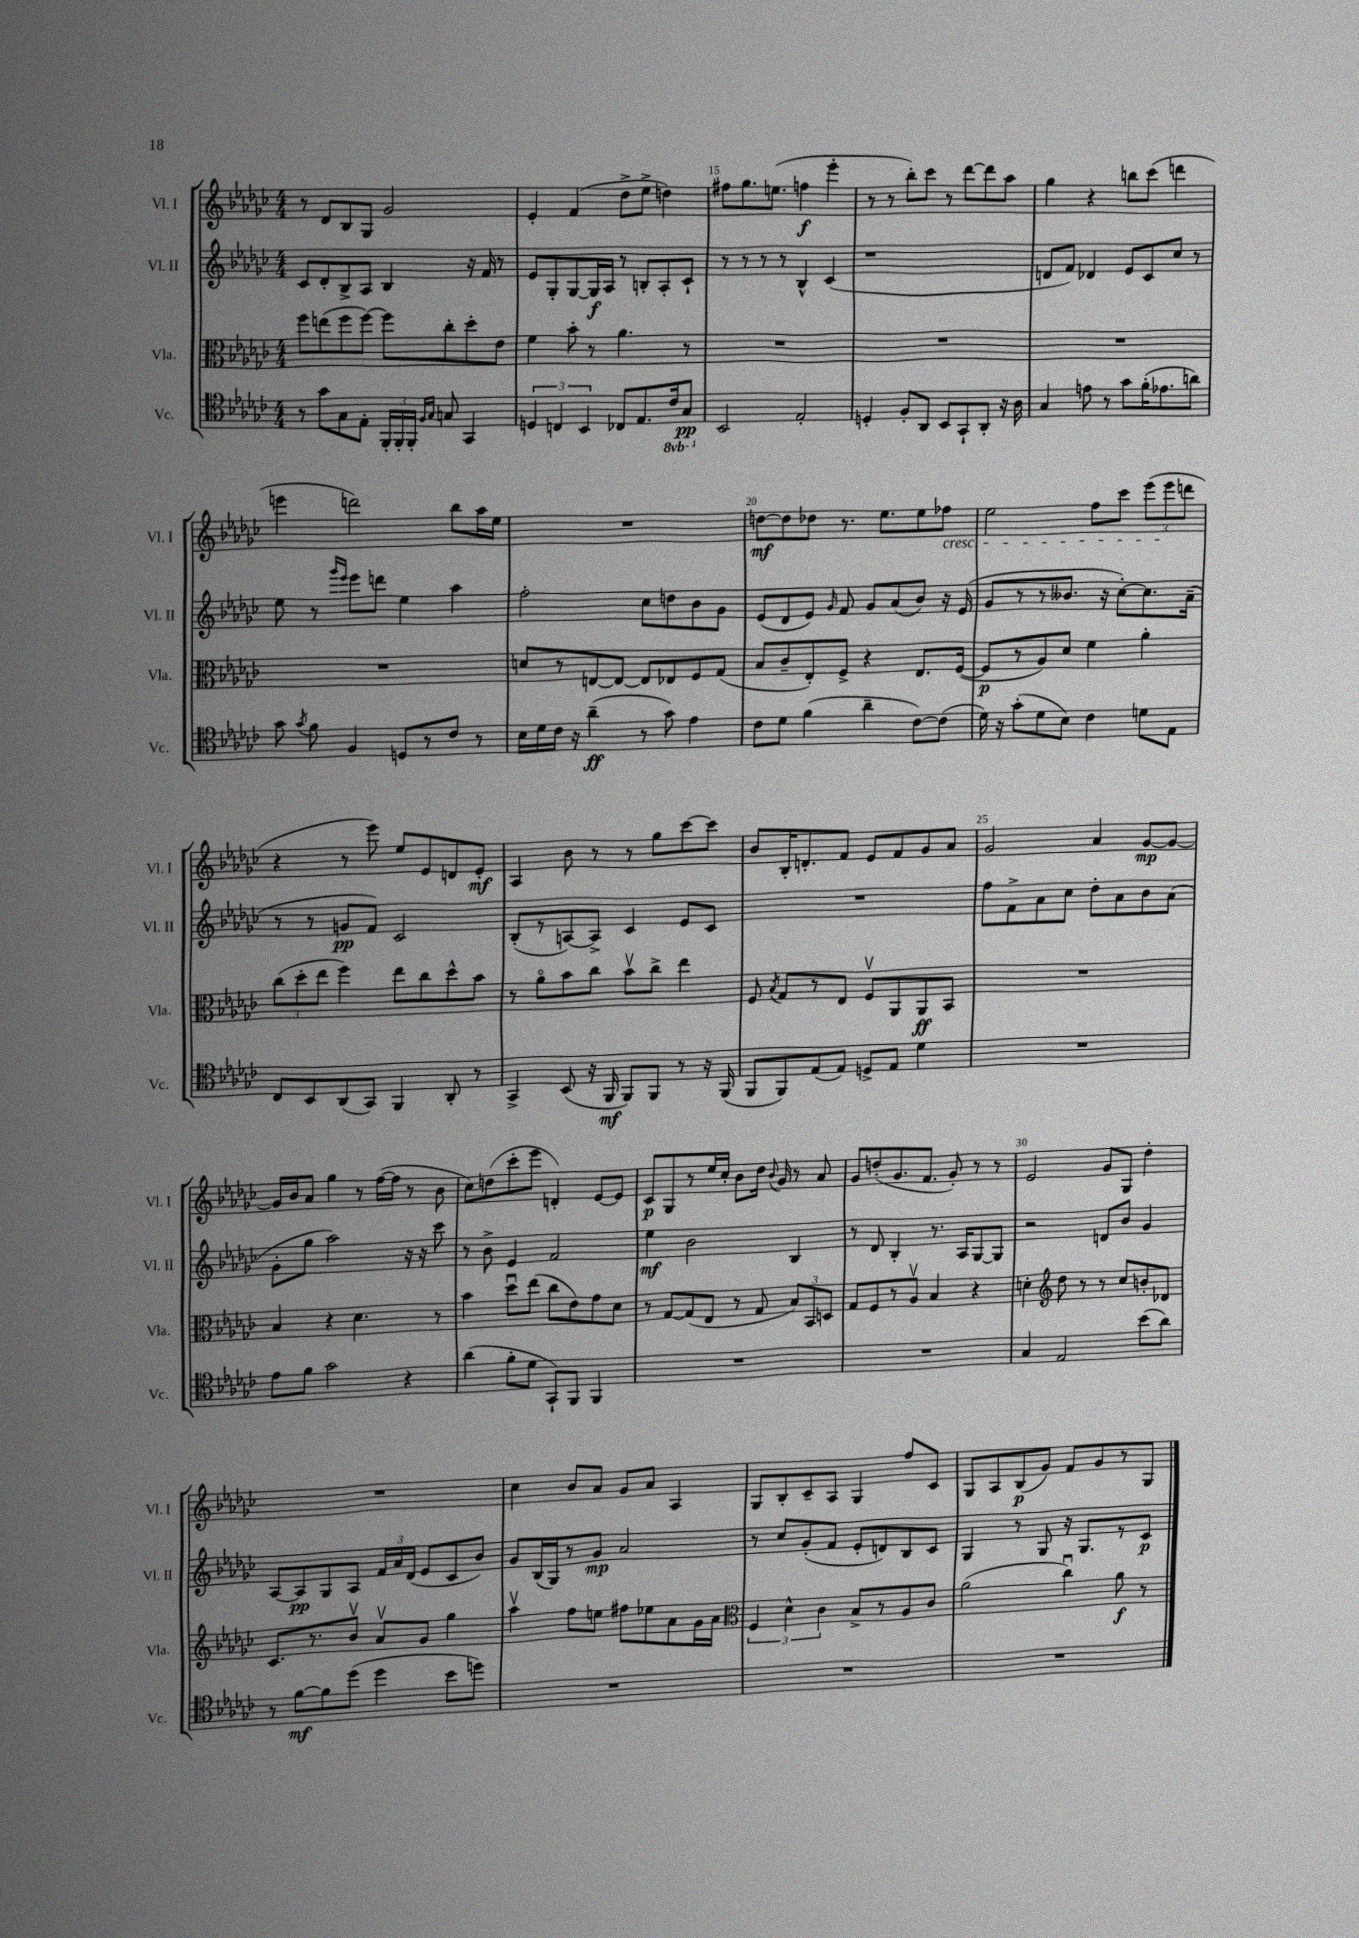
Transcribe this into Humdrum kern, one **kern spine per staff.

**kern	**kern	**kern	**kern
*staff4	*staff3	*staff2	*staff1
*clefC4	*clefC3	*clefG2	*clefG2
*k[b-e-a-d-g-c-]	*k[b-e-a-d-g-c-]	*k[b-e-a-d-g-c-]	*k[b-e-a-d-g-c-]
*M4/4	*M4/4	*M4/4	*M4/4
8r	8ff	8c-	8r
8g-	(8ee	8d-'	8d-
8G-	8ff	8B-^	8B-
8E-'	[8ff)	8A-	8G-
24FF'	8ff]	4B-	2g-
24FF'	.	.	.
24FF'	.	.	.
16qqF	.	.	.
16qqG-	.	.	.
8G	8cc-'	.	.
4GG-	8dd-'	16r	.
.	.	16f	.
.	8e-	8r	.
=	=	=	=
6D	4f	8e-	4e-'
.	.	8G-'	.
6C	.	.	.
.	8b-'	[8G-	(4f
6BB-	.	.	.
.	8r	16G-]	.
.	.	16A-	.
8C-	4.a-	8r	8dd-^
8.E-	.	8B'	8ee-^
.	.	8A-'	4dd)
16C-	.	.	.
8GG-	8r	8c-`	.
=	=	=	=
2BB-	1r	8r	8ff#
.	.	8r	8.gg-
.	.	8r	.
.	.	.	(8.ee
.	.	8r	.
2E-'	.	4B-^^	4ff
.	.	(4c-	4eee-'
=	=	=	=
4D'	1r	1r	8r
.	.	.	8r
8F'	.	.	8bb-')
8AA-	.	.	8ccc-
8BB-	.	.	8r
8GG-`	.	.	[8ddd-
8AA-'	.	.	8ddd-]
16r	.	.	8aa-
16A-	.	.	.
=	=	=	=
4G-	1r	8d	4gg-
.	.	8f)	.
8e	.	4d-	4r
8r	.	.	.
8g-	.	8e-	8bb
(16f'	.	8c-	(8ccc-
8.e-	.	.	.
.	.	8cc-	4ddd
8a)	.	8r	.
=	=	=	=
8g-	1r	8ee-	4eee
8qg-	.	.	.
8f	.	8r	.
.	.	16qqggg-	.
.	.	16qqeee-	.
4F	.	8eee-	2ddd)
.	.	8ddd	.
8D	.	4ee-	.
8r	.	.	.
8c-	.	4aa-	8bb-
8r	.	.	16aa-
.	.	.	16ee-
=	=	=	=
16B-	8d	2ff'	1r
16d-	.	.	.
16c-	8r	.	.
16r	.	.	.
(4a-~	[8E	.	.
.	8E_	.	.
8r	8E]	8cc-	.
8g-)	8E-	8dd	.
4e-	8F	8b-	.
.	(8G-	8g-	.
=	=	=	=
8c-	8B-	(8e-	[8dd
8d-	8c-~	8d-	8dd]
(4f	8E-')	8e-)	8dd-
.	.	16qqg-	.
.	8F^	8f	8.r
4a-~	4r	8g-	.
.	.	.	8.ee-
.	.	(8a-	.
[8c-)	8.E-	8b-)	8ee-
(8c-]	.	16r	8ff-
.	([16F	(16e-	.
=	=	=	=
16d-)	8F]	8g-	2ee-
16r	.	.	.
(8g-'	8r	8r	.
8d-	8A-)	8r	.
8B-)	8d-	8.b--	.
4c-	4f	.	8ff
.	.	16r	.
.	.	[8cc-')	8ccc-
8d	4a-'	8.cc-]	(12eee-
.	.	.	12eee-
8E-	.	.	.
.	.	.	12ddd
.	.	(16a-~	.
=	=	=	=
8C-	(12cc-	8r	4r
.	12dd-'	.	.
8BB-	.	8r	.
.	12ee-	.	.
(8AA-	4ff)	8g	8r
8GG-)	.	8f)	8eee-)
4FF	8ee-	2c-	8ee-
.	8cc-	.	8e-
8AA-'	8dd-^^	.	8d
8r	8b-	.	8e-'
=	=	=	=
4GG-^	8r	(8B-'	4A-
.	8a-o	8r	.
(8BB-	8b-	[8A)	8b-
16r	8cc-	8A^]	8r
16FF	.	.	.
8FF)	8b-v	4c-	8r
8FF	8cc-^	.	8gg-
8r	4ee-	8e-	[8ccc-
16r	.	8c-	8ccc-]
(16FF	.	.	.
=	=	=	=
8FF	8F	1r	8b-
.	8qB-	.	.
8FF)	8G-	.	16B-'
.	.	.	8.d'
(8E-	8r	.	.
8E-)	8E-	.	8f
8D^	8Fv	.	8e-
8E-	8AA-	.	8f
4d-	8AA-	.	8g-
.	8BB-	.	8a-
=	=	=	=
1r	1r	8ff	2g-
.	.	8f^	.
.	.	8a-	.
.	.	8cc-	.
.	.	8dd-'	4a-
.	.	8a-	.
.	.	8b-	[8g-
.	.	(8a-	8g-_
=	=	=	=
8e-	4B-	8g-'	16g-]
.	.	.	16b-
8f	.	8gg-	8a-
2g-	4r	2aa-)	4gg-
.	4.d-	.	8r
.	.	.	([16ff
.	.	.	16ff]
4r	.	16r	8r
.	.	16r	.
.	8r	8ccc-	8b-
=	=	=	=
(4a-	4b-	8r	8cc-)
.	.	8b-^	(8dd
8f'	8dd-u	4e-	8ccc-'
8d-	(8ee-	.	8eee-
8GG-`)	8cc-	2f	4d')
8FF	8e-)	.	.
4FF	8g-	.	[8e-
.	8d-	.	8e-]
=	=	=	=
1r	8r	4ee-	8c-
.	[8G-	.	8G-
.	(8G-]	2b-	8r
.	8E-	.	16ee-
.	.	.	16cc-'
.	8r	.	8b-
.	8G-	.	16dd-
.	.	.	8qqb-
.	.	.	16g-
.	12B-)	4B-	8r
.	12BB-	.	.
.	.	.	8a-
.	12D	.	.
=	=	=	=
1r	8G-	8r	8g-
.	8F	8d-	(8dd'
.	8r	4B-'	8.g-
.	8A-v	.	.
.	.	.	8.f
.	4B-	8.r	.
.	.	.	8g-')
.	.	16A-	.
.	4r	[8G-	8r
.	.	8G-]	8r
=	=	=	=
4G-	4d'	2r	2e-
*	*clefG2	*	*
2E-	8dd-	.	.
.	8r	.	.
.	8r	8d	8g-
.	8cc-	8b-	8G-
(8b-	8b'	4g-	4dd-'
8a-)	8d-	.	.
=	=	=	=
8r	8.c-	[8A-	1r
[8f	.	8A-]	.
.	8.r	.	.
8f]	.	8G-	.
(8dd-	8b-v	8A-	.
4dd-	8a-v	24f	.
.	.	24a-	.
.	.	(24d-	.
.	8g-	8e-	.
8b-	4gg-	8c-	.
8dd)	.	8b-)	.
=	=	=	=
1r	4aa-v	8g-	4cc-
.	.	(16B-	.
.	.	16G-)	.
.	8ff	8r	8b-
.	8ee	8g-	8a-
.	8ff#	2a-	8g-
.	8ee-	.	8a-
.	8a-	.	4A-
.	16g-	.	.
.	16a-	.	.
=	=	=	=
*	*clefC3	*	*
1r	6F	8r	8G-
.	.	8cc-	8B-'
.	6d-^^	.	.
.	.	(8g-'	8c-~
.	6c-	.	.
.	.	8f	8A-
.	8B-^	8e-'	4G-
.	8r	8d)	.
.	8A-	8B-	8ff
.	8c-	8c-	8c-
=	=	=	=
1r	(2a-	4G-	8G-
.	.	.	8A-
.	.	8r	(8B-
.	.	8G-	8g-)
.	4cc-u)	16r	8f
.	.	8.G-	.
.	.	.	8g-
.	8a-	8r	8r
.	8r	8c-	8G-
==	==	==	==
*-	*-	*-	*-
